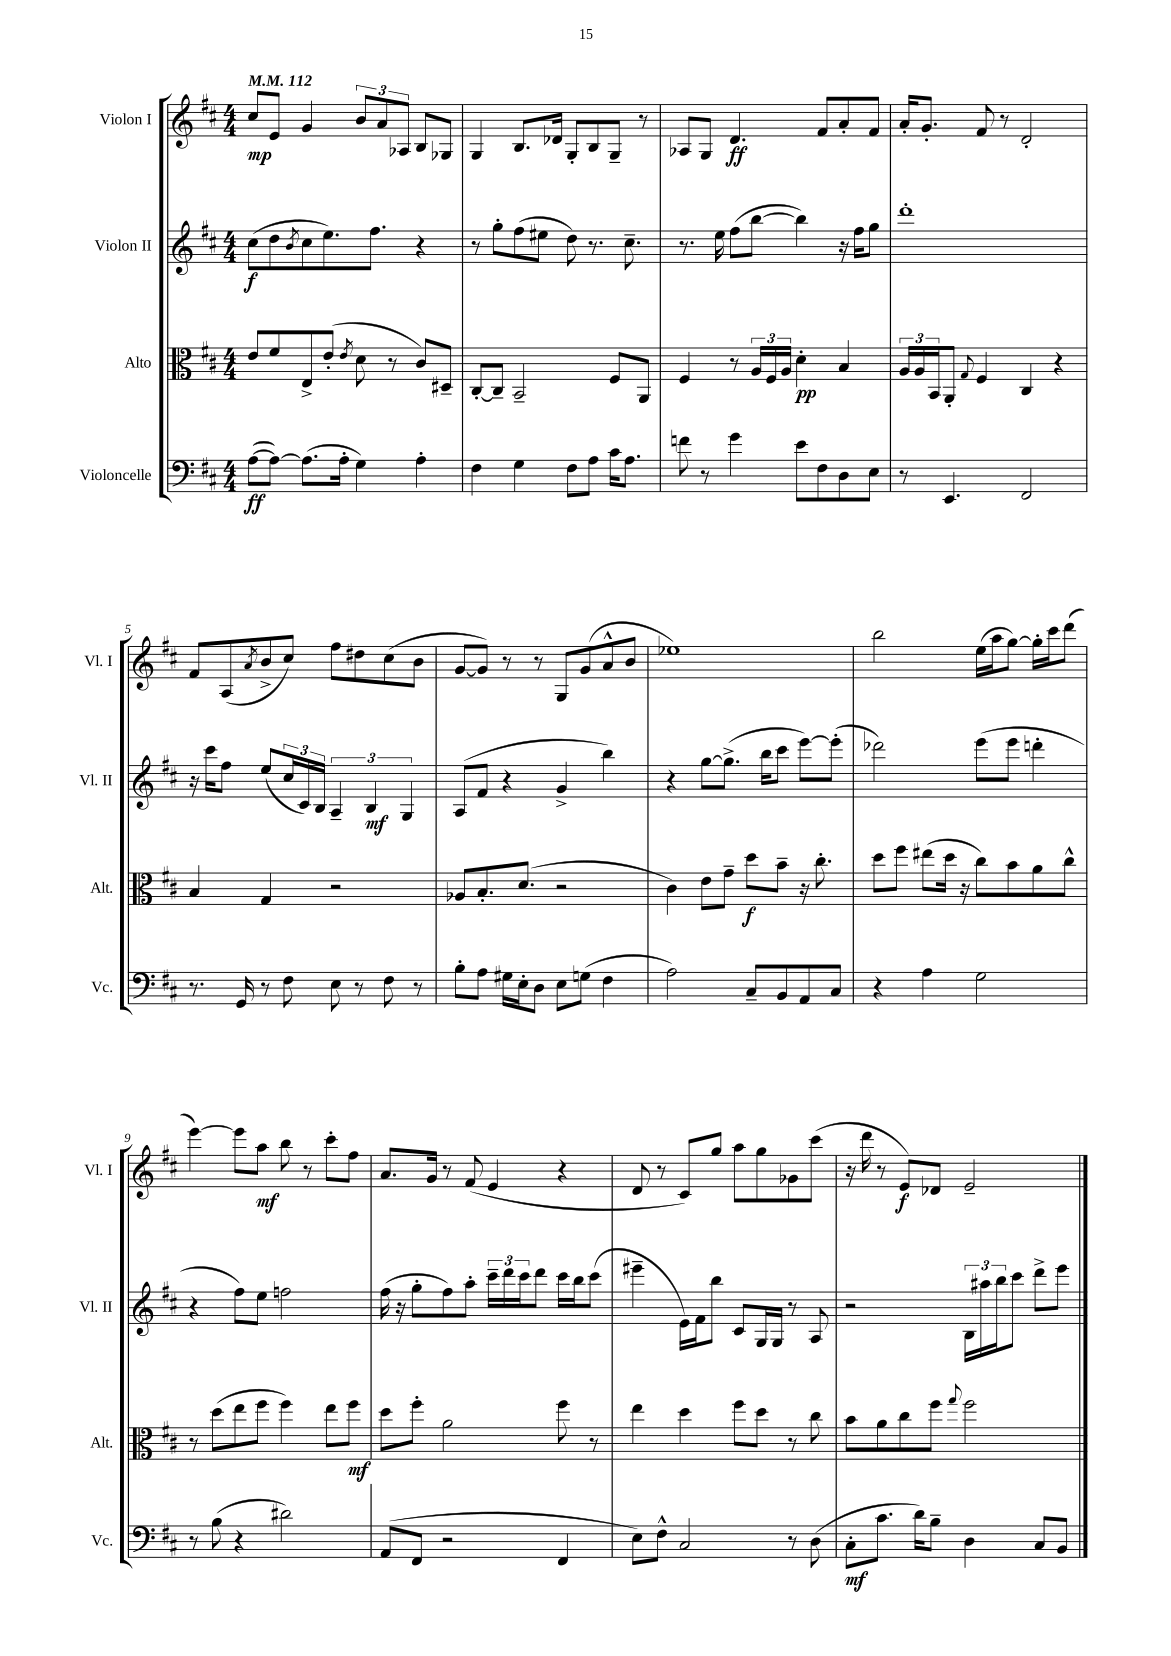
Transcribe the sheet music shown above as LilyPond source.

<<
\new StaffGroup <<
\new Staff = "s0" \with { instrumentName = "Violon I" shortInstrumentName = "Vl. I" } {
    \clef treble \key d \major \numericTimeSignature \time 4/4 \tempo 4 = 112
    cis''8\mp e'8 g'4 \tuplet 3/2 { b'8 a'8 aes8 } b8 ges8 |
    g4 b8. des'16 g8-. b8 g8-- r8 |
    aes8 g8 d'4.\ff fis'8 a'8-. fis'8 |
    a'16-. g'8.-. fis'8 r8 d'2-. |
    fis'8 a8( \acciaccatura { a'8 } b'8-> cis''8) fis''8 dis''8 cis''8( b'8 |
    g'8~ g'8) r8 r8 g8 g'8( a'8-^ b'8 |
    ees''1) |
    b''2 e''16( a''16 g''8~) g''16-. cis'''16 d'''8( |
    e'''4~) e'''8 a''8\mf b''8 r8 cis'''8-. fis''8 |
    a'8. g'16 r8 fis'8( e'4 r4 |
    d'8 r8 cis'8) g''8 a''8 g''8 ges'8 cis'''8( |
    r16 d'''16 r8 e'8\f) des'8 e'2-- \bar "|." |
}
\new Staff = "s1" \with { instrumentName = "Violon II" shortInstrumentName = "Vl. II" } {
    \clef treble \key d \major \numericTimeSignature \time 4/4
    cis''8\f( d''8 \acciaccatura { b'8 } cis''8 e''8.) fis''8. r4 |
    r8 g''8-. fis''8( eis''8 d''8) r8. cis''8.-- |
    r8. e''16 fis''8( b''8~ b''4) r16 fis''16 g''8 |
    d'''1-. |
    r16 cis'''16 fis''8 e''8( \tuplet 3/2 { cis''16 cis'16) b16 } \tuplet 3/2 { a4-- b4\mf g4 } |
    a8( fis'8 r4 g'4-> b''4) |
    r4 g''8~ g''8.->( b''16 cis'''8 e'''8~) e'''8-.( |
    des'''2) e'''8( e'''8 d'''4-. |
    r4 fis''8) e''8 f''2 |
    fis''16( r16 g''8-. fis''8) a''8-. \tuplet 3/2 { cis'''16-- d'''16 cis'''16 } d'''8 cis'''16 b''16 cis'''8( |
    eis'''4-- e'16) fis'16 b''8 cis'8 g16 g16 r8 a8 |
    r2 \tuplet 3/2 { b16 ais''16 b''16 } cis'''8 d'''8-> e'''8 \bar "|." |
}
\new Staff = "s2" \with { instrumentName = "Alto" shortInstrumentName = "Alt." } {
    \clef alto \key d \major \numericTimeSignature \time 4/4
    e'8 fis'8 e8-> e'8-.( \acciaccatura { e'8 } d'8 r8 cis'8) dis8-- |
    cis8~-. cis8-- b,2-- fis8 a,8 |
    fis4 r8 \tuplet 3/2 { a16 fis16 a16 } d'4-.\pp b4 |
    \tuplet 3/2 { a16 a16 b,16 } a,8-. \appoggiatura { g8 } fis4 cis4 r4 |
    b4 g4 r2 |
    aes8 b8.-. d'8.( r2 |
    cis'4) e'8 g'8-- d''8\f b'8-- r16 cis''8.-. |
    d''8 fis''8 eis''8( d''16 r16 cis''8) b'8 a'8 cis''8-^ |
    r8 d''8( e''8 fis''8 fis''4) e''8 fis''8\mf |
    d''8 fis''8-. a'2 fis''8 r8 |
    e''4 d''4 fis''8 d''8 r8 cis''8 |
    b'8 a'8 cis''8 fis''8 \appoggiatura { g''8 } fis''2 \bar "|." |
}
\new Staff = "s3" \with { instrumentName = "Violoncelle" shortInstrumentName = "Vc." } {
    \clef bass \key d \major \numericTimeSignature \time 4/4
    a8~\ff( a8~) a8.( a16-. g4) a4-. |
    fis4 g4 fis8 a8 cis'16 a8. |
    f'8 r8 g'4 e'8 fis8 d8 e8 |
    r8 e,4. fis,2 |
    r8. g,16 r8 fis8 e8 r8 fis8 r8 |
    b8-. a8 gis16 e16-. d8 e8 g8( fis4 |
    a2) cis8-- b,8 a,8 cis8 |
    r4 a4 g2 |
    r8 b8( r4 dis'2) |
    a,8( fis,8 r2 fis,4 |
    e8) fis8-^ cis2 r8 d8( |
    cis8-.\mf cis'8. d'16) b8-- d4 cis8 b,8 \bar "|." |
}
>>
>>
